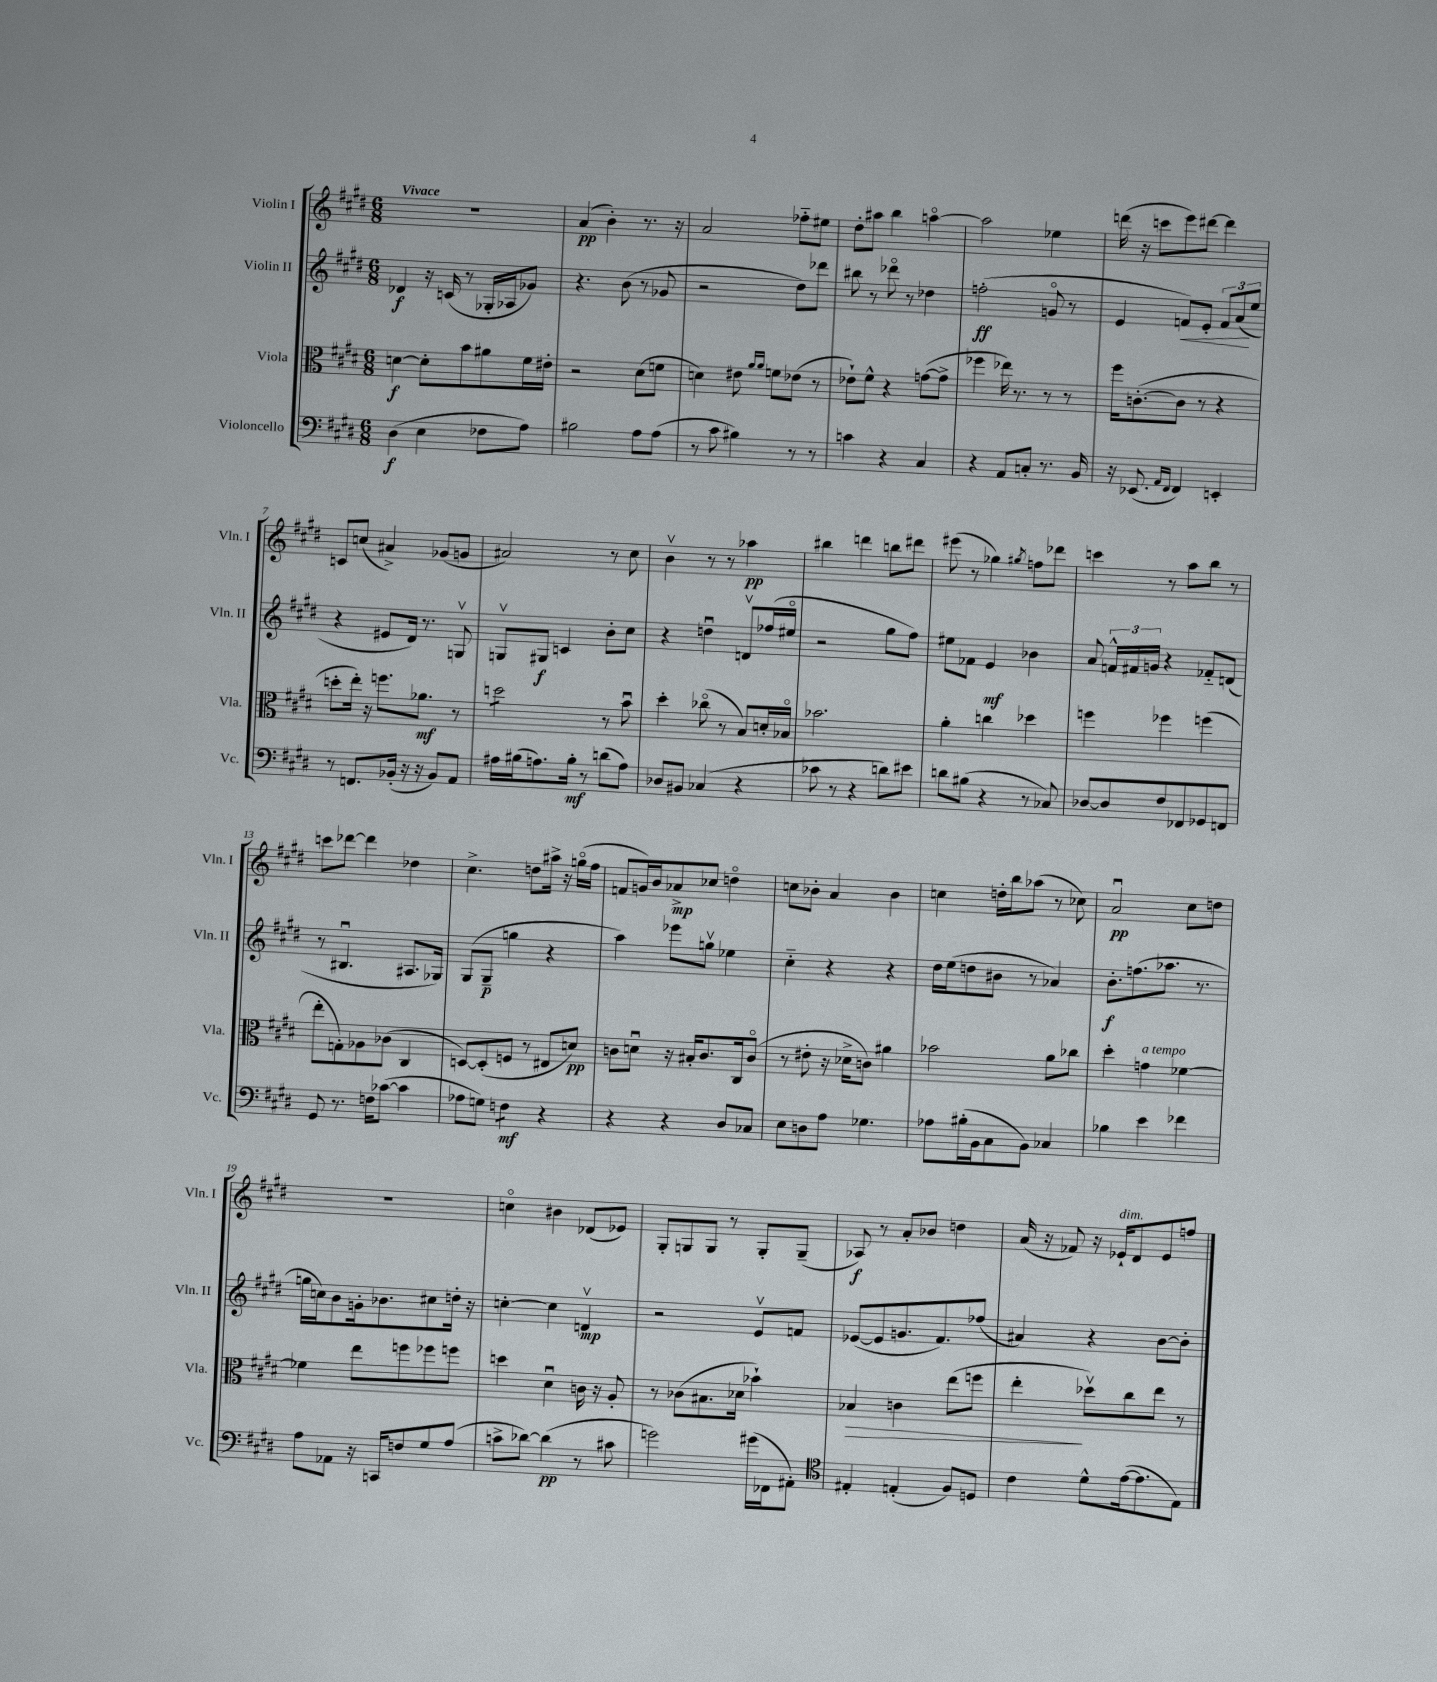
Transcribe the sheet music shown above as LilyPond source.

<<
\new StaffGroup <<
\new Staff = "s0" \with { instrumentName = "Violin I" shortInstrumentName = "Vln. I" } {
    \clef treble \key e \major \numericTimeSignature \time 6/8 \tempo "Vivace"
    \autoBeamOff R2. |
    a'4\pp( b'4-.) r8. r16 |
    a'2 fes''8[-_ eis''8] |
    dis''8[-. ais''8] b''4 a''4~\flageolet |
    a''2 ees''4 |
    d'''16( r16 c'''8[ e'''8) dis'''8]~ dis'''4 |
    c'8[ c''8]( ais'4->) ges'8[( g'8] |
    ais'2) r8 cis''8 |
    b'4\upbow r8 r8 aes''4\pp |
    bis''4 d'''4 b''8[ dis'''8] |
    eis'''8( r8 ges''4) \acciaccatura { gis''8 } f''8[ des'''8] |
    c'''4 r8 a''8[ b''8] r8 |
    c'''8[ des'''8]~ des'''4 des''4 |
    cis''4.-> d''8[ ais''16]-> r16 g''16[\flageolet( fis''16] |
    f'8[ g'16) b'16 aes'8->\mp ces''8] d''4\flageolet |
    c''8[ bes'8]-. a'4 bes'4 |
    c''4 d''16[-. b''16 aes''8]( r8 ces''8) |
    a'2\downbow\pp cis''8[ d''8] |
    r2. |
    c''4\flageolet bis'4 des'8[( ees'8]) |
    gis8[-. g8 g8] r8 g8[-. g8]--( |
    aes8\f) r8 a'8[-. bes'8] d''4 |
    a'16( r16 fes'8) r16 ees'16[-!^\markup { \italic "dim." } dis'8 ees'8 f''8] \bar "|." |
}
\new Staff = "s1" \with { instrumentName = "Violin II" shortInstrumentName = "Vln. II" } {
    \clef treble \key e \major \numericTimeSignature \time 6/8
    \autoBeamOff des'4\f r16 c'16( r8 ges16[-. aes16 ges'8]) |
    r4. b'8( r8 ges'8 |
    r2 dis''8[) des'''8] |
    bis''8 r8 des'''8\flageolet r8 des''4 |
    f''2-.\ff( g'8\flageolet r8 |
    e'4 f'8[\<) e'8]-. \tuplet 3/2 { f'8[ a'8\!( e''8] } |
    r4 eis'8[ dis'16]) r8. g8\upbow |
    g8[\upbow gis8]\f c'4 b'8[-. cis''8] |
    r4 d''4\downbow d'8[\upbow fes''16( eis''16]\flageolet |
    r2 gis''8[ fis''8]) |
    eis''8[ fes'8] e'4\mf bes'4 |
    a'8 \tuplet 3/2 { f'16[-^ fis'16 g'16] } r4 fes'8[-_ d'8]( |
    r8 bis4.\downbow ais8.[ ges16]) |
    gis8[( gis8]--\p g''4 r4 |
    a''4) ees'''8[ g''8]\upbow ees''4 |
    cis''4-_ r4 r4 |
    dis''16[ e''16( d''8 bis'8] r8 aes'4) |
    b'8.[-.\f f''8.( aes''8.] r8. |
    g''16[ c''16) b'8 g'16-. bes'8. cis''8 d''16]-. r16 |
    c''4~-. c''4 d'4\upbow\mp |
    r2 e'8[\upbow f'8] |
    ees'8[~( ees'8 g'8. fis'8.) fes''8]( |
    ais'4) r4 b'8[~ b'8]-. \bar "|." |
}
\new Staff = "s2" \with { instrumentName = "Viola" shortInstrumentName = "Vla." } {
    \clef alto \key e \major \numericTimeSignature \time 6/8
    \autoBeamOff d'4~\f d'8[-. b'8 ais'8 fis'16 eis'16]-. |
    r2 dis'8[( f'8] |
    d'4) eis'8 \grace { a'16[ a'16] } f'8[ ees'8]( r8 |
    ees'8[-!) fis'8]-^ r4 g'8[~( g'8]-> |
    fes''4 ees''16) r8. r8 r8 |
    fis''16[ c'8.~-.( c'8] r8 r4 |
    d''8[-. e''16]-.) r16 f''8.[ aes'8.]\mf r8 |
    d''2:8 r8 b'8\downbow |
    dis''4-. ces''8\flageolet( r8 b8[) d'16-. bes16]\flageolet |
    bes'2. |
    a'4-. c''4 des''4 |
    f''4 fes''4 f''4( |
    e''8[-. g8-.) aes8 ces'8]( cis4 |
    d8[~) d8-.( f8] r8 eis8[ d'8]\pp) |
    c'8[ d'8]\downbow r16 bis16[-. c'8. cis16 c'8]\flageolet( |
    r8 eis'8-. r16 des'16[-> c'8]) ais'4 |
    bes'2 a'8[ ces''8] |
    dis''4-. g'4^\markup { \italic "a tempo" } fes'4~ |
    fes'4 e''8[ f''8 fes''8 f''8] |
    d''4 dis'4\downbow c'16 r16 a8-. |
    r8 ces'8[( bis8. des'16] bes'4-!) |
    bes4\> c'4 e''8[( f''8] |
    e''4-.\! des''8[\upbow) cis''8 e''8] r8 \bar "|." |
}
\new Staff = "s3" \with { instrumentName = "Violoncello" shortInstrumentName = "Vc." } {
    \clef bass \key e \major \numericTimeSignature \time 6/8
    \autoBeamOff dis4\f( e4 fes8[ a8]) |
    bis2 a8[ a8]( |
    r8 cis'8 bis4) r8 r8 |
    c'4 r4 cis4 |
    r4 a,8[ c8]-. r8. b,16 |
    r16 ees,8.( \grace { a,16[ fis,16] } fis,4) e,4-. |
    r8 f,8.[ bes,16]-.( r16 r16 bes,8[) a,8] |
    ais16[ bis16( a8.) bis16]-.\mf r8 d'8[( a8]) |
    des8[ bis,8] ces4( r4 |
    ces'8 r8 r4 d'8[) eis'8] |
    d'8[ bis8]( r4 r8 ces8) |
    des8[~ des8 fis8 fes,8 ges,8 f,8] |
    gis,8 r8. f16[ ces'8]~( ces'4 |
    aes8[ g8]) f4:8\mf r4 |
    r4 r4 dis8[ ces8] |
    e8[ d8 a8] ges4. |
    aes8[ bis16-.( b,16 cis8 b,8]) ces4 |
    bes4 e'4 fes'4 |
    a8[ aes,8] r16 c,16[ f8 gis8 a8]( |
    c'8[-> des'8]~) des'4\pp( r8 cis'8 |
    g'2) gis'16[( fes,16 ais,8]-.) |
    \clef tenor eis4-. e4-.( fis8[) d8] |
    cis'4 dis'8[-^ e'16~( e'8. e8]) \bar "|." |
}
>>
>>
